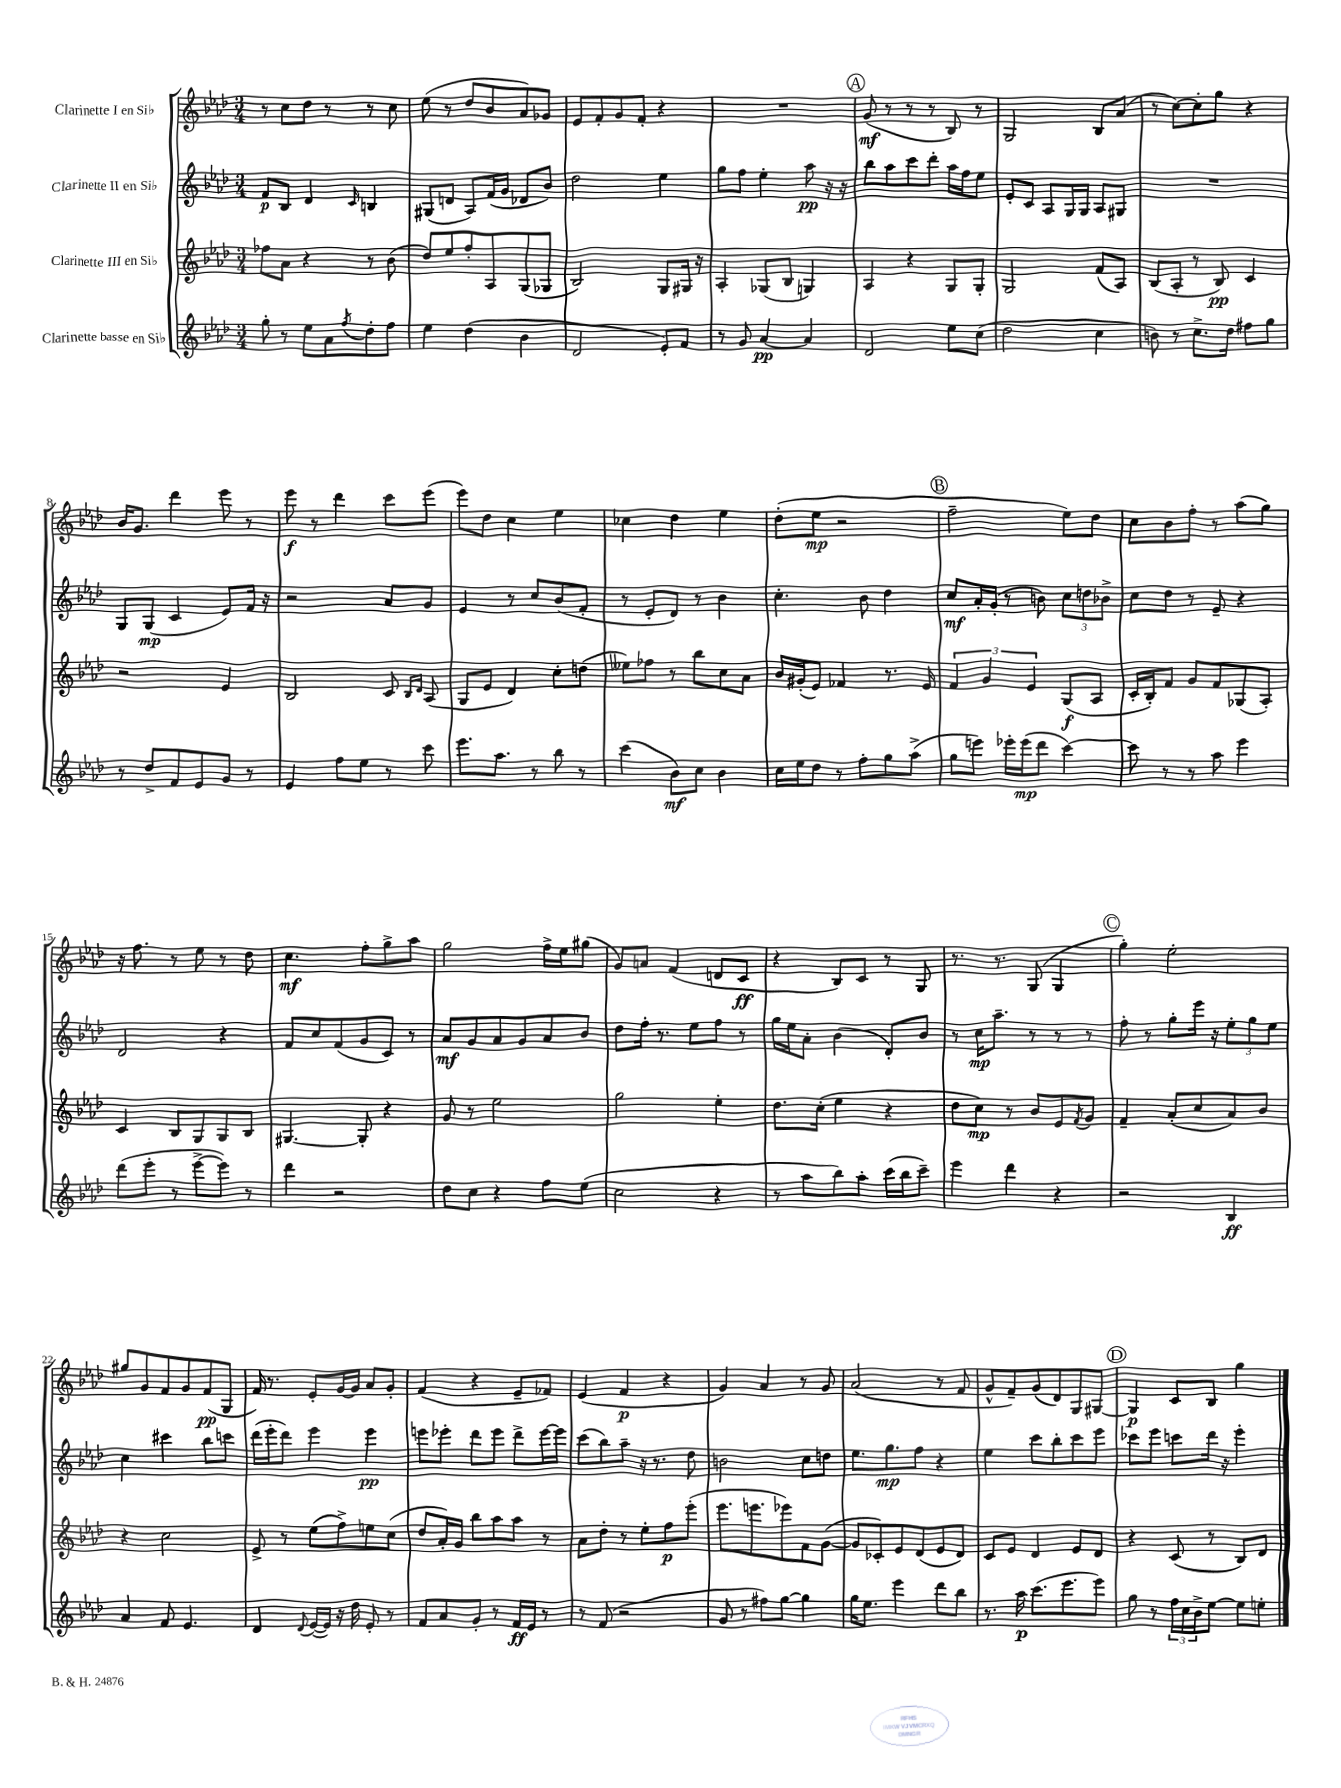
<<
\new StaffGroup <<
\new Staff = "s0" \with { instrumentName = "Clarinette I en Sib" } {
    \clef treble \key aes \major \numericTimeSignature \time 3/4
    r8 c''8 des''8 r8 r8 c''8 |
    ees''8( r8 des''8 bes'8 aes'8) ges'8 |
    ees'8 f'8-. g'8 f'8-. r4 |
    R2. |
    \mark \markup { \circle "A" } g'8\mf( r8 r8 r8 bes8) r8 |
    g2 bes8 aes'8( |
    r8 c''8~) c''8-. g''8 r4 |
    bes'16 g'8. des'''4 ees'''8 r8 |
    ees'''8\f r8 des'''4 c'''8 ees'''8( |
    ees'''8) des''8 c''4 ees''4 |
    ces''4 des''4 ees''4 |
    des''8-.( ees''8\mp r2 |
    \mark \markup { \circle "B" } f''2-- ees''8) des''8 |
    c''8 bes'8 f''8-. r8 aes''8( g''8) |
    r16 f''8. r8 ees''8 r8 des''8 |
    c''4.\mf f''8-. g''8-> aes''8 |
    g''2 f''16-> ees''16 gis''8( |
    g'8) a'8 f'4( d'8 c'8\ff |
    r4 bes8) c'8 r8 g8 |
    r8. r8. g8( g4 |
    \mark \markup { \circle "C" } g''4-.) ees''2-. |
    gis''8 g'8 f'8 g'8 f'8\pp( g8 |
    f'16) r8. ees'8-. g'16~ g'16 aes'8 g'8-. |
    f'4( r4 ees'8-- fes'8) |
    ees'4( f'4\p r4 |
    g'4) aes'4 r8 g'8 |
    aes'2( r8 f'8 |
    g'8-^ f'8--) g'8( des'8) g8 gis8~ |
    \mark \markup { \circle "D" } gis4\p c'8 bes8 g''4 \bar "|." |
}
\new Staff = "s1" \with { instrumentName = "Clarinette II en Sib" } {
    \clef treble \key aes \major \numericTimeSignature \time 3/4
    f'8\p bes8 des'4 \grace { c'16 } b4 |
    gis8( d'8 aes8) f'16( g'16 des'8 bes'8) |
    des''2 ees''4 |
    g''8 f''8 ees''4-. aes''8\pp r16 r16 |
    \mark \markup { \circle "A" } bes''8 aes''8 c'''8 des'''8-. aes''16 f''16 ees''8 |
    ees'8-. c'8 aes8 g16 g16 aes8 gis8 |
    R2. |
    g8 g8\mp( c'4 ees'8) f'16 r16 |
    r2 aes'8 g'8 |
    ees'4 r8 c''8 bes'8( f'8-. |
    r8 ees'8-. des'8) r8 bes'4 |
    c''4.-. bes'8 des''4 |
    \mark \markup { \circle "B" } c''8\mf aes'16-. g'16-.( r8 b'8) \tuplet 3/2 { c''8 d''8 bes'8-> } |
    c''8 des''8 r8 ees'8-- r4 |
    des'2 r4 |
    f'8 c''8 f'8( g'8 c'8) r8 |
    aes'8\mf g'8 aes'8 g'8 aes'8 bes'8 |
    des''8 f''16-. r8. ees''8 f''8 r8 |
    g''16 ees''16 aes'8-. bes'4( des'8-.) bes'8 |
    r8 c''16\mp aes''8.-- r8 r8 r8 |
    \mark \markup { \circle "C" } f''8-. r8 g''8-. ees'''16 r16 \tuplet 3/2 { ees''8-. g''8 ees''8 } |
    c''4 cis'''4 bes''8 c'''8 |
    des'''16( ees'''16-. des'''8) ees'''4 ees'''4\pp |
    e'''8 ees'''8-. des'''8 ees'''8 des'''8-> ees'''16~ ees'''16 |
    c'''8( bes''8) aes''8-- r16 r8. des''8 |
    b'2 c''8 d''8 |
    ees''8. g''8.\mp f''8 r4 |
    ees''4 c'''8 bes''8-. c'''8 ees'''8 |
    \mark \markup { \circle "D" } ces'''8 ees'''8 c'''8 des'''16 r16 ees'''4-. \bar "|." |
}
\new Staff = "s2" \with { instrumentName = "Clarinette III en Sib" } {
    \clef treble \key aes \major \numericTimeSignature \time 3/4
    fes''8 aes'8 r4 r8 bes'8( |
    des''8) ees''8 f''8-. aes8 g8( ges8 |
    bes2) g8 gis16 r16 |
    aes4-. ges8( bes8 g4) |
    \mark \markup { \circle "A" } aes4 r4 g8 g8-. |
    g2 f'8( aes8) |
    bes8( aes8-. r8 bes8\pp) c'4 |
    r2 ees'4 |
    bes2 c'8 \grace { bes16 des'16 } aes8( |
    g8 ees'8 des'4) c''8-. d''8( |
    eeses''8) fes''8 r8 bes''8 c''8 aes'8 |
    bes'16 gis'16-.( ees'8) fes'4 r8. ees'16 |
    \mark \markup { \circle "B" } \tuplet 3/2 { f'4 g'4 ees'4 } g8\f( aes8 |
    c'16-. bes16-.) f'8 g'8 f'8 ges8( aes8-.) |
    c'4 bes8 g8 g8 bes8 |
    gis4.~ gis8-. r4 |
    g'8 r8 ees''2 |
    g''2 ees''4-. |
    des''8. c''16-.( ees''4 r4 |
    des''8 c''8\mp) r8 bes'8 ees'8 \acciaccatura { f'8 } g'8 |
    \mark \markup { \circle "C" } f'4-- aes'8-.( c''8 aes'8) bes'8 |
    r4 c''2 |
    ees'8-> r8 ees''8( f''8->) e''8 c''8( |
    des''8 aes'16-.) g'16 bes''8 aes''8 aes''8 r8 |
    aes'8 des''8-. r8 ees''8-. f''8\p ees'''8-.( |
    ees'''8. e'''8. ees'''8) f'8 g'8~( |
    g'8 ces'8-.) ees'8 des'8( ees'8 des'8) |
    c'8 ees'8 des'4 ees'8 des'8 |
    \mark \markup { \circle "D" } r4 c'8( r8 bes8) des'8 \bar "|." |
}
\new Staff = "s3" \with { instrumentName = "Clarinette basse en Sib" } {
    \clef treble \key aes \major \numericTimeSignature \time 3/4
    g''8-. r8 ees''8 aes'8 \acciaccatura { f''8 } des''8-. f''8 |
    ees''4 des''4( bes'4 |
    des'2 ees'8-.) f'8 |
    r8 g'8 aes'4~\pp aes'4 |
    \mark \markup { \circle "A" } des'2 ees''8 c''8( |
    des''2 c''4 |
    b'8) r8 c''8.-> des''16 fis''8 g''8 |
    r8 des''8-> f'8 ees'8 g'8 r8 |
    ees'4 f''8 ees''8 r8 c'''8 |
    ees'''8. aes''8. r8 bes''8 r8 |
    c'''4( bes'8\mf) c''8 bes'4 |
    c''16 ees''16 des''8 r8 f''8-. g''8 aes''8->( |
    \mark \markup { \circle "B" } g''8 e'''8) ees'''16-. ees'''16\mp( des'''8 c'''4~) |
    c'''8 r8 r8 aes''8 ees'''4 |
    des'''8( ees'''8-. r8 ees'''8~-> ees'''8) r8 |
    des'''4 r2 |
    des''8 c''8 r4 f''8 ees''8( |
    c''2 r4 |
    r8 aes''8 bes''8) aes''8-. c'''16( bes''16 c'''8--) |
    ees'''4 des'''4 r4 |
    \mark \markup { \circle "C" } r2 bes4\ff |
    aes'4 f'8 ees'4. |
    des'4 \appoggiatura { des'8 } ees'16~( ees'16) r16 des''16 ees'8-. r8 |
    f'8 aes'8 g'8-. r8 f'16\ff ees'16 r8 |
    r8 f'8( r2 |
    g'8 r8 fis''8) g''8~ g''4 |
    g''16 ees''8. ees'''4 des'''8 bes''8 |
    r8. aes''16\p c'''8.( ees'''8. ees'''8) |
    \mark \markup { \circle "D" } g''8 r8 \tuplet 3/2 { f''16 c''16 bes'16-> } ees''8~ ees''8 e''8-. \bar "|." |
}
>>
>>
